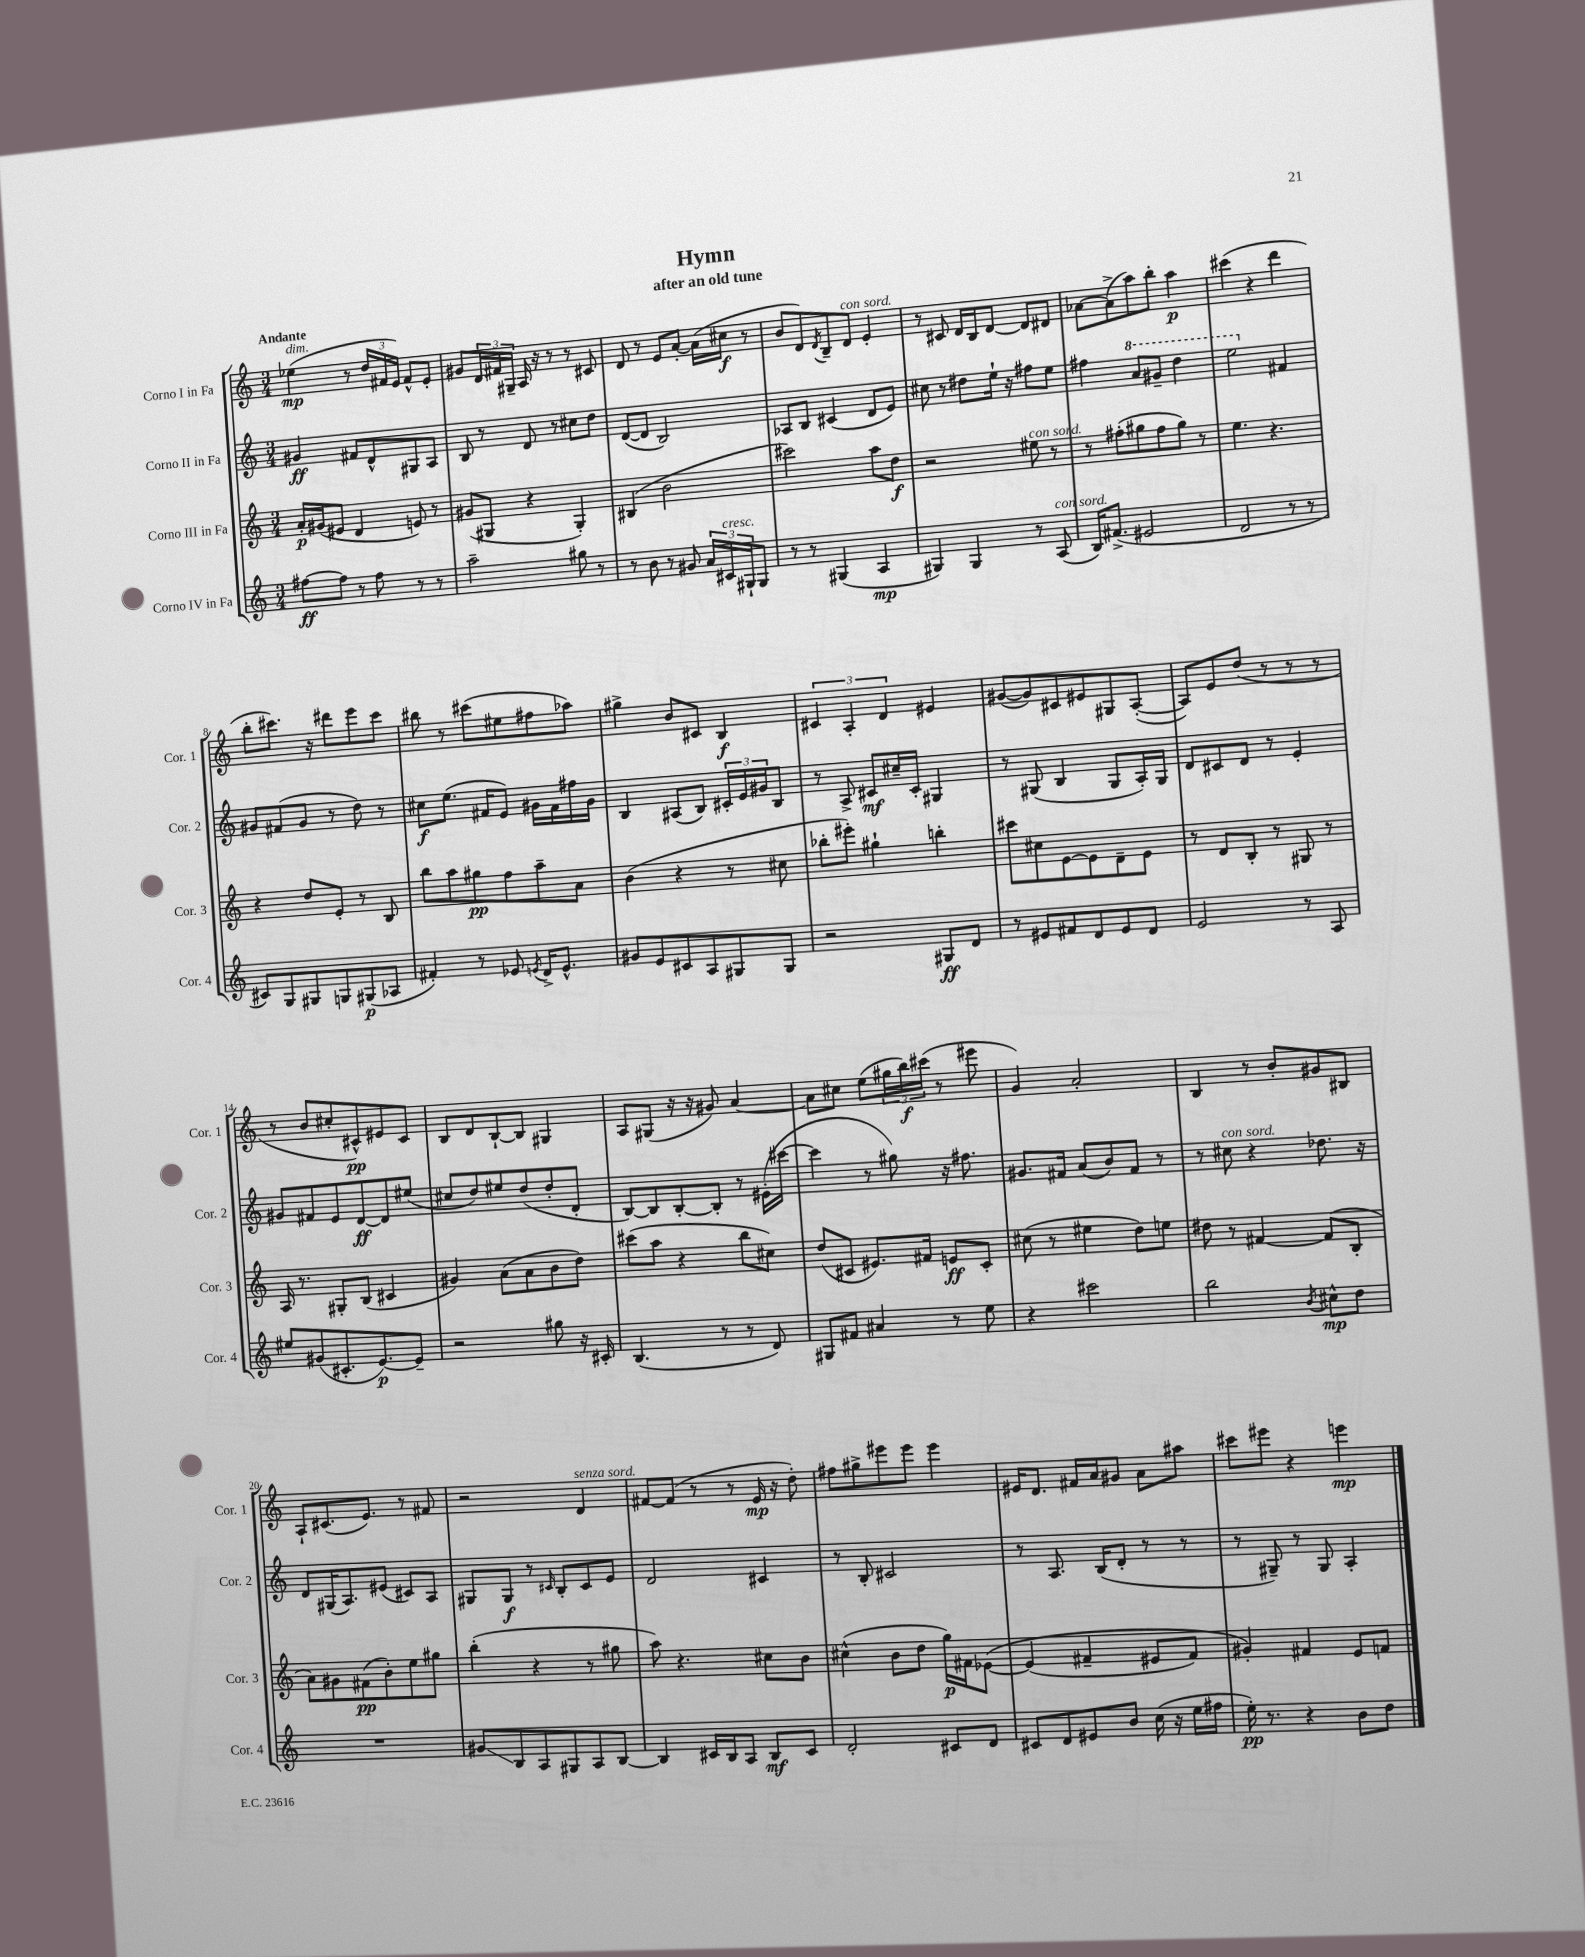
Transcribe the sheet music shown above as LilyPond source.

\header { title = "Hymn" subtitle = "after an old tune" }
<<
\new StaffGroup <<
\new Staff = "s0" \with { instrumentName = "Corno I in Fa" shortInstrumentName = "Cor. 1" } {
    \clef treble \key c \major \numericTimeSignature \time 3/4 \tempo "Andante"
    ees''4\mp^\markup { \italic "dim." }( r8 \tuplet 3/2 { d''16 fis'16 e'16) } fis'8-^ e'8-. |
    gis'8 \tuplet 3/2 { d'16 fis'16 gis16-- } a16 r16 r8 r8 cis'8 |
    d'8 r8 e'8 a'8~-. a'16( cis''16\f r8 |
    b'8 d'8) \acciaccatura { d'8 } b8-- d'8^\markup { \italic "con sord." } e'4-. |
    r8 cis'8 d'16 b16 d'8~ d'8 dis'8 |
    aes'8~ aes'8->( a''8) b''8-. a''4\p |
    cis'''4( r4 d'''4 |
    b''8-. cis'''8.) r16 dis'''8 e'''8 cis'''8 |
    bis''8 r8 cis'''8( eis''8 fis''8 aes''8) |
    gis''4-> b'8 cis'8 b4\f |
    \tuplet 3/2 { cis'4 a4-. d'4 } eis'4 |
    gis'8~( gis'8) cis'8 eis'8 gis8 a8~-.( |
    a8) e'8 d''8( r8 r8 r8 |
    r8 b'8 cis''8-. cis'8-^\pp) eis'8 cis'8 |
    b8 d'8 b8~-! b8 gis4 |
    a8 gis8( r16 r16 gis'8) a'4~ |
    a'8 cis''8 e''8( \tuplet 3/2 { gis''16 b''16\f) cis'''16( } r8 eis'''8 |
    g'4) a'2-. |
    b4 r8 b'8-. gis'8 bis8 |
    a8-! cis'8.( e'8.) r8 fis'8 |
    r2 d'4^\markup { \italic "senza sord." } |
    fis'8~ fis'8( r8 r8 e'16\mp r16 d''8-.) |
    fis''8 gis''8-> eis'''8 eis'''8 eis'''4 |
    eis'16 d'8. fis'16 a'16 gis'8 a'8 ais''8 |
    cis'''8 eis'''8 r4 e'''4\mp \bar "|." |
}
\new Staff = "s1" \with { instrumentName = "Corno II in Fa" shortInstrumentName = "Cor. 2" } {
    \clef treble \key c \major \numericTimeSignature \time 3/4
    gis'4\ff fis'8 d'8-^ gis8 a8 |
    b8 r8 d'8 r8 cis''8 d''8 |
    d'8~( d'8 b2) |
    aes8 b8 cis'4( d'8 e'8) |
    cis''8 r8 dis''8 e''16-! r16 fis''8 e''8 |
    fis''4 \ottava #1 a''8 gis''8-- d'''4 |
    e'''2 \ottava #0 fis'4 |
    gis'8 fis'8( gis'8 r8 d''8) r8 |
    cis''8\f e''8.( fis'16 e'8) gis'16 fis'16 fis''16 gis'16 |
    b4 ais8( b8) \tuplet 3/2 { cis'16-. e'16 gis'16 } b8 |
    r8 a8-> cis'8\mf cis''16-- cis'16-. gis4 |
    r8 gis8( b4 gis8 a16-.) gis16 |
    d'8 cis'8 d'8 r8 e'4-. |
    gis'8 fis'8 e'8 d'8~\ff d'8 eis''8( |
    cis''8 d''8) eis''8 d''8( d''8-. d'8-. |
    b8~) b8 b8~-. b8-. r8 eis'16-.( cis'''16~ |
    cis'''4 r8 gis''8) r16 fis''8. |
    gis'8. fis'16 a'8( b'8) fis'8 r8 |
    r8 cis''8^\markup { \italic "con sord." } r4 des''8. r16 |
    d'8 gis16( a8.) eis'8( cis'8) a8 |
    gis8 gis8\f r8 \grace { cis'16 } b8-. cis'8 e'8 |
    d'2 cis'4 |
    r8 b8-. cis'2 |
    r8 a8. b16( d'8-. r8 r8 |
    r8 gis8--) r8 gis8 a4-. \bar "|." |
}
\new Staff = "s2" \with { instrumentName = "Corno III in Fa" shortInstrumentName = "Cor. 3" } {
    \clef treble \key c \major \numericTimeSignature \time 3/4
    a'16-.\p gis'16( eis'8 d'4 e'8) r8 |
    gis'8( gis8 r4 gis4-.) |
    bis4( b'2 |
    cis'''2) a''8 d''8\f |
    r2 eis''8^\markup { \italic "con sord." } r8 |
    r8 fis''8-.( gis''8 fis''8 gis''8) r8 |
    e''4. r4. |
    r4 d''8 e'8-. r8 b8 |
    b''8 a''8 gis''8\pp f''8 a''8-- a'8 |
    b'4( r4 r8 cis''8 |
    bes''8-. eis'''8-.) gis''4-! b''4-. |
    cis'''8 cis''8 e'8~ e'8 d'8-- e'8 |
    r8 d'8 b8-. r8 gis8 r8 |
    a16 r8. gis8-. b8( cis'4 |
    gis'4) a'8( a'8 b'8 d''8) |
    cis'''8( a''8 r4 b''8 cis''8) |
    d''8( cis'8 eis'8.) fis'16 e'8\ff cis'8-. |
    cis''8( r8 eis''4 d''8) e''8 |
    dis''8 r8 fis'4~ fis'8( b8-. |
    a'8) gis'8 fis'8\pp( b'8-.) e''8 gis''8 |
    b''4-.( r4 r8 gis''8 |
    a''8) r4. cis''8 b'8 |
    cis''4-^( b'8 d''8 g''16\p) fis'16 ees'8~\( |
    ees'4( fis'4-- eis'8 fis'8) |
    gis'4-.\) fis'4 e'8 f'8 \bar "|." |
}
\new Staff = "s3" \with { instrumentName = "Corno IV in Fa" shortInstrumentName = "Cor. 4" } {
    \clef treble \key c \major \numericTimeSignature \time 3/4
    fis''8~\ff fis''8 r8 fis''8 r8 r8 |
    a''2-- gis''8 r8 |
    r8 b'8 r8 gis'8 \tuplet 3/2 { a'16 cis'16^\markup { \italic "cresc." } gis16-! } gis8 |
    r8 r8 gis4( a4\mp |
    gis4) gis4 r8 a8^\markup { \italic "con sord." }( |
    b16) fis'8.->( eis'2 |
    d'2 r8 r8 |
    cis'8) g8 gis8 g8 gis8\p( aes8 |
    fis'4-.) r8 ees'8 \acciaccatura { e'8 } d'16-> e'8.-^ |
    gis'8 e'8 cis'8 a8 gis8 gis8 |
    r2 gis8\ff d'8 |
    r8 eis'8 fis'8 d'8 eis'8 d'8 |
    e'2 r8 a8 |
    eis''8 gis'8( cis'8.-. e'8.~\p) e'8-- |
    r2 gis''8 r16 cis'16-. |
    b4.( r8 r8 d'8) |
    gis8 fis'8 ais'4 r8 e''8 |
    r4 cis'''2 |
    b''2 \acciaccatura { b'8 } cis''8-^\mp d''8 |
    R2. |
    gis'8\glissando b8 a8 gis8 a8 b8~ |
    b4 cis'16 b16 a8 b8\mf cis'8 |
    d'2-. cis'8 d'8 |
    cis'8 d'8 eis'8 b'8 c''16( r16 e''16 fis''16 |
    e''16-.\pp) r8. r4 b'8 d''8 \bar "|." |
}
>>
>>
